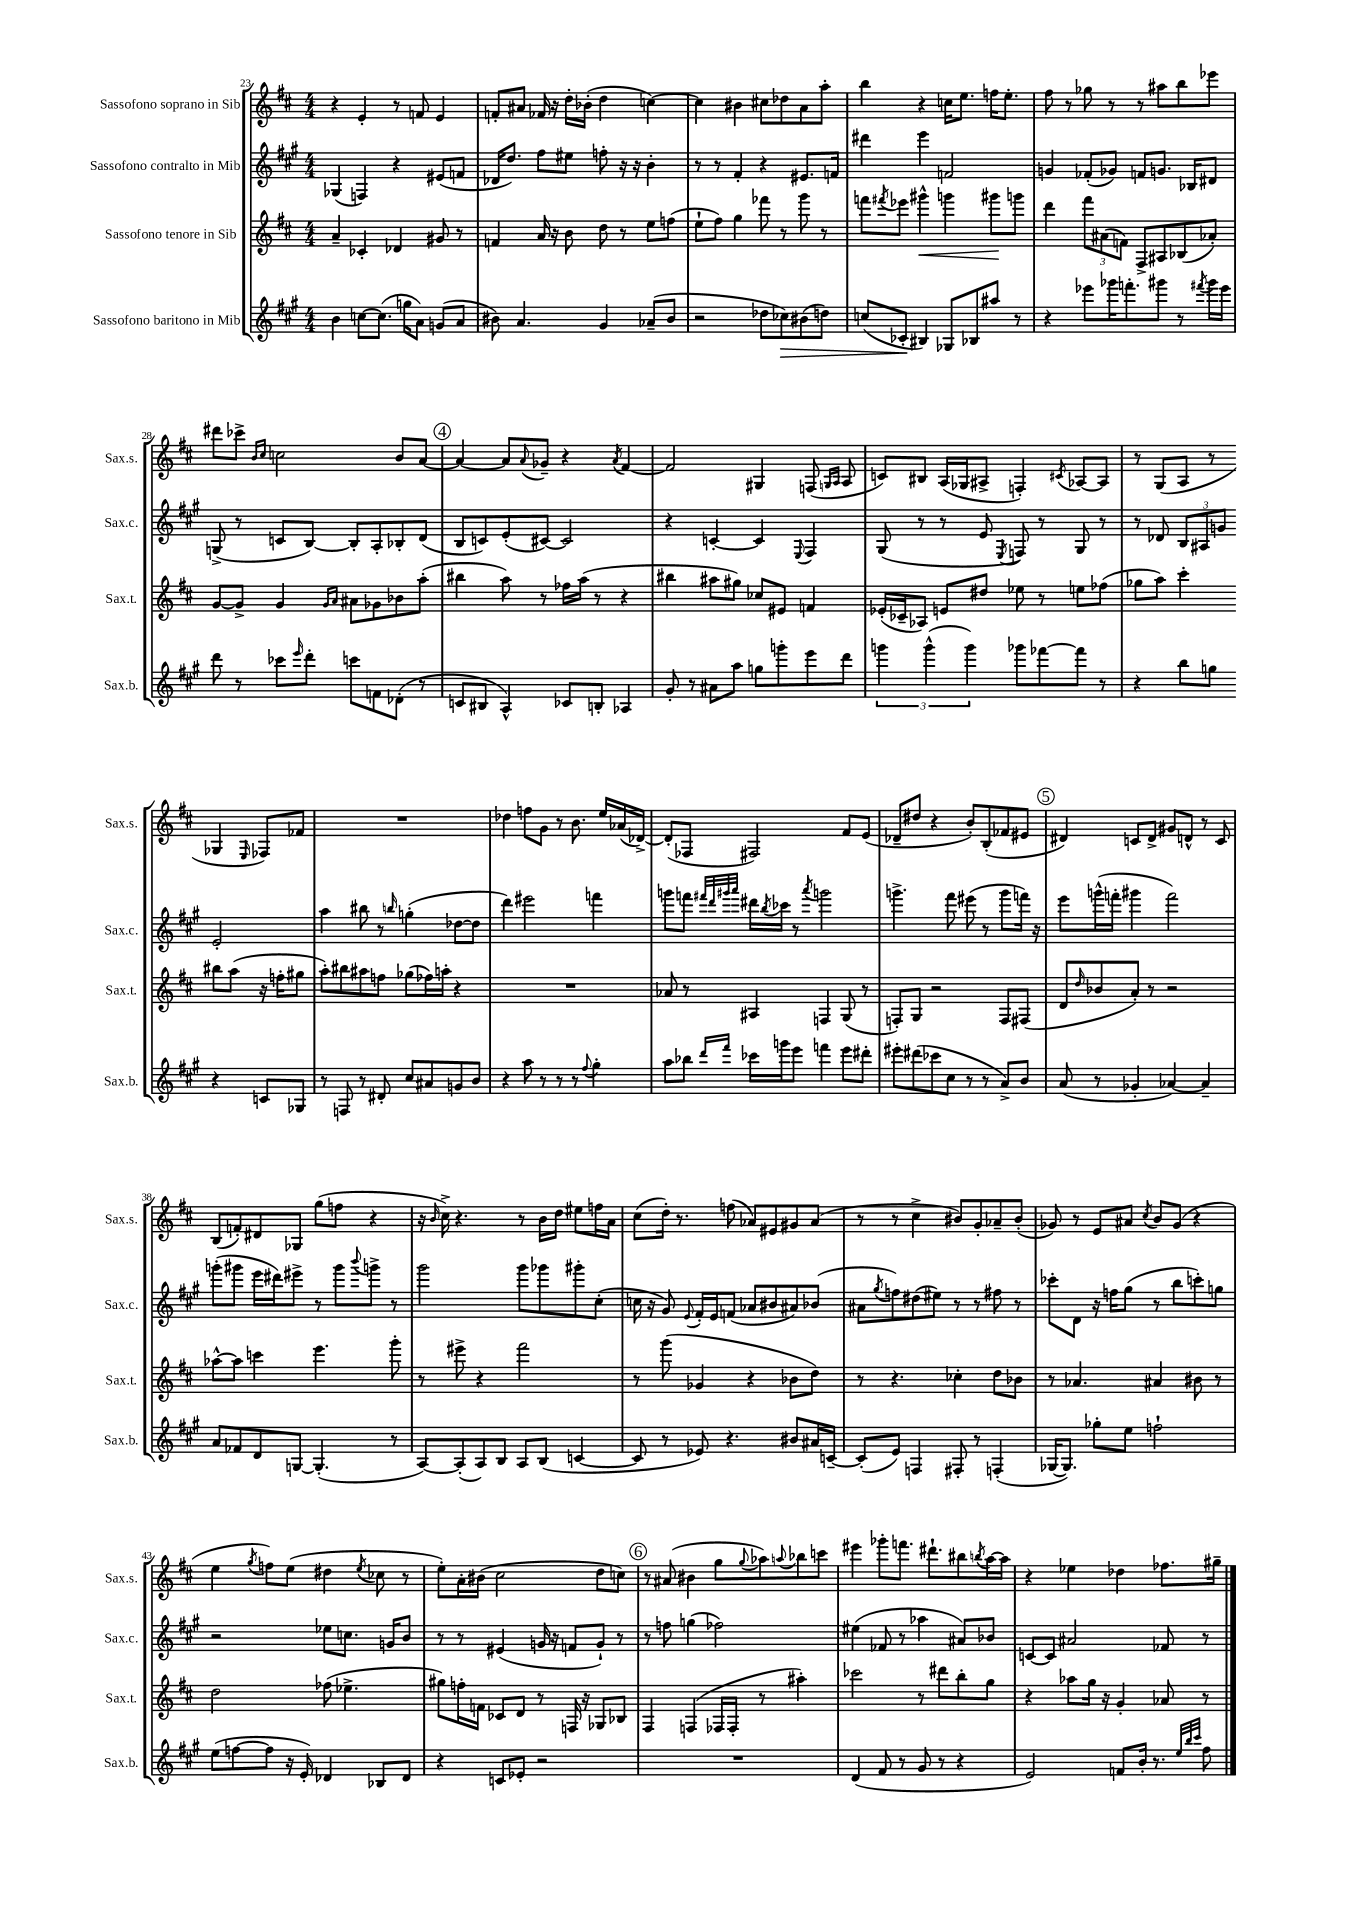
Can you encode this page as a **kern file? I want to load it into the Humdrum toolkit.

**kern	**kern	**kern	**kern
*staff4	*staff3	*staff2	*staff1
*clefG2	*clefG2	*clefG2	*clefG2
*k[f#c#g#]	*k[f#c#]	*k[f#c#g#]	*k[f#c#]
*M4/4	*M4/4	*M4/4	*M4/4
4b	4a~	(4G-	4r
[8cc	4c-'	4F)	4e'
(8.cc]	.	.	.
.	4d-	4r	8r
16gg	.	.	.
8a)	.	.	8f
(8g	8g#	(8e#	4e
8a	8r	8f	.
=	=	=	=
8b#)	4f	16d-	8f'
.	.	8.dd)	.
4.a	.	.	8a#
.	16a	8ff#	16f-
.	16r	.	16r
.	8b	8ee#	16dd'
.	.	.	(16b-'
4g#	8dd	8ff'	4dd
.	8r	16r	.
.	.	16r	.
(8a-~	8ee	4b'	[4cc)
8b#	(8ff	.	.
=	=	=	=
2r	8ee`	8r	4cc]
.	8ff#)	8r	.
.	4gg	4f#'	4b#
8dd-	8fff-	4r	8cc#
8cc-)	8r	.	8dd-
(8b#	8ggg	8.e#	8a
8dd)	8r	.	8aa'
.	.	16f	.
=	=	=	=
(8cc	8fff	4ddd#	4bb
.	8qfff#	.	.
8c-'	8eee-	.	.
4B#)	4ggg#^^	4eee	4r
8G-	4ggg	2f	16cc
.	.	.	8.ee
8B-	.	.	.
8aa#	8ggg#	.	16ff
.	.	.	8.ee'
8r	8ggg	.	.
=	=	=	=
4r	4ddd	4g	8ff#
.	.	.	8r
8eee-	12fff#	(8f-'	8gg-
.	(12a#	.	.
16ggg-	.	8g-)	8r
.	12f)	.	.
8.fff'	.	.	.
.	8F#^	8f	8r
8ggg#	8A#	8.g	8aa#
8r	(8B-	.	8bb
.	.	16B-	.
8qfff#	.	.	.
16ggg#	8a-')	8d#	8eee-
16eee-	.	.	.
=	=	=	=
8ddd	[8g	(8G^	8ddd#
8r	8g^]	8r	8ccc-^
.	.	.	16qqb
.	.	.	16qqcc#
8ccc-	4g	8c	2cc
16qqeee	.	.	.
8ddd'	.	[8B)	.
.	16qqg	.	.
.	16qqa	.	.
8ccc	8a#	8B']	.
8f	8g-	8A'	.
(8d-'	8b-	8B-'	8b
8r	(8aa'	(8d	[8a
=	=	=	=
8c	4bb#	8B	4a_
8B#	.	8c)	.
4A^^)	8aa)	(8e'	8a]
.	.	.	8qqa
.	8r	[8c#)	8g-~
8c-	16ff-	2c#]	4r
.	(16aa	.	.
8B'	8r	.	.
.	.	.	8qa
4A-	4r	.	[4f#
=	=	=	=
8g#'	4bb#	4r	2f#]
8r	.	.	.
8a#	8aa#	[4c'	.
8aa	8gg#)	.	.
8gg	8cc-	4c]	4G#
8ggg'	8e#	.	.
.	.	8qqE	.
8eee	4f	4F#	(8F
.	.	.	16qqG
.	.	.	16qqA
8ddd	.	.	8A
=	=	=	=
6ggg	(16e-'	(8G#	8c)
.	16c-~	.	.
.	8A-)	8r	8B#
(6ggg^^	.	.	.
.	8e	8r	(16A
.	.	.	16G-
6ggg)	.	.	.
.	8dd#	8e	8A#^
.	.	8qE	.
8ggg-	8ee-	8F)	4F')
[8fff-	8r	8r	.
.	.	.	8qc#
8fff-]	8ee	8G#	[8A-
8r	(8ff-	8r	8A-]
=	=	=	=
4r	8gg-	8r	8r
.	8aa)	8d-	(8G
8bb	4ccc#'	12B	8A
.	.	12A#	.
8gg	.	.	8r
.	.	12g	.
4r	8bb#	2e'	4G-
.	(8aa	.	.
.	.	.	16qqE
8c	16r	.	8F-)
.	16ff'	.	.
8G-	8gg#	.	8f-
=	=	=	=
8r	8aa')	4aa	1r
8F	8bb#	.	.
8r	8aa#	8bb#	.
8d#'	8ff	8r	.
.	.	16qqbb	.
8cc#	(8gg-	(4gg'	.
8a#	16ff-)	.	.
.	16aa'	.	.
8g	4r	[8dd-	.
8b	.	8dd-]	.
=	=	=	=
4r	1r	4ddd)	4dd-
8aa	.	2eee#	8ff
8r	.	.	8g
8r	.	.	8r
8r	.	.	8.b
8qqff#	.	.	.
4gg#'	.	4fff	.
.	.	.	16ee
.	.	.	(16a-
.	.	.	[16d-^)
=	=	=	=
8aa	8a-	8ggg	(8d-']
8bb-	8r	8fff	8F-
.	.	32qqfff#	.
.	.	32qqddd	.
16qqddd	.	32qqggg#	.
16qqfff#	.	32qqaaa	.
16ccc-	4A#	16ddd#	2F#)
.	.	8qbb	.
16ggg	.	16ccc-	.
8eee	.	8r	.
.	.	8qaaa	.
4fff	4F	2ggg	.
8eee	(8G	.	8f#
8ddd#'	8r	.	(8e
=	=	=	=
8eee#'	8F')	4.ggg^	8d-~
(8ddd#	8G	.	8dd#
8ccc-	2r	.	4r
8cc#	.	8fff#	.
8r	.	(8eee#	8b')
8r	.	8r	(8B'
8a^)	8F	8ggg	8f-
8b	(8F#	16fff)	8e#
.	.	16r	.
=	=	=	=
(8a	8d	8eee	4d#)
.	16qqdd	.	.
8r	8b-	(16ggg^^	.
.	.	16fff'	.
4g-'	8a')	4ggg#	8c
.	8r	.	8d#^
[4a-)	2r	2fff)	8g#
.	.	.	8d^^
4a-~]	.	.	8r
.	.	.	8c
=	=	=	=
8a	[8aa-^^	(8ggg'	(8B
8f-	8aa-]	8ggg#	8f')
8d	4ccc	16eee	8d#
.	.	16ddd#)	.
[8G	.	8eee#^	8G-
(4.G']	4.eee	8r	(8gg
.	.	8ggg#	8ff
.	.	8qqbbb	.
.	.	8ggg^	4r
8r	8ggg'	8r	.
=	=	=	=
[8A)	8r	2ggg#	16r
.	.	.	16qqb
.	.	.	16cc#^)
(8A']	8eee#^	.	4.r
8A)	4r	.	.
8B	.	.	.
8A	2fff#	8ggg#	8r
(8B	.	8ggg-	16b
.	.	.	16dd
[4c	.	8ggg#'	8ee#
.	.	(8cc#'	16ff
.	.	.	16a
=	=	=	=
8c]	8r	16cc	(8cc#
.	.	16r	.
8r	(8ggg	8g#)	16dd')
.	.	.	8.r
.	.	8qqe	.
8e-)	4g-	16f#'	.
.	.	16e	.
4.r	.	(8f	(8ff
.	4r	8a-	8a-)
.	.	8b#	8e#
8b#	8b-	8a#)	8g#
16a#	8dd)	(8b-	(8a-
[16c~	.	.	.
=	=	=	=
(8c']	8r	8a#	8r
.	.	8qgg#	.
8e)	4.r	8ff)	8r
4F	.	(8dd#	4cc#^
.	.	8ee#)	.
8F#'	4cc-'	8r	8b#)
8r	.	8r	8g'
(4F'	8dd	8ff#	8a-~
.	8b-	8r	(8b#'
=	=	=	=
[16G-	8r	8ccc-'	8g-)
8.G-])	.	.	.
.	4.a-	8d	8r
8gg-'	.	16r	8e
.	.	16ff	.
8ee	.	(8gg#	8a#
.	.	.	8qcc#
2ff`	4a#	8r	8b
.	.	8bb	(8g-
.	8b#	8ccc')	4r
.	8r	8gg	.
=	=	=	=
(8ee	2dd	2r	4ee
[8ff	.	.	.
.	.	.	8qgg
8ff]	.	.	8ff)
16r	.	.	(8ee
16e')	.	.	.
4d-	(8ff-	8ee-	4dd#
.	4.ee-^	8.cc	.
.	.	.	8qee
8B-	.	.	8cc-
.	.	16g	.
8d-	.	8b	8r
=	=	=	=
4r	8gg#)	8r	8ee')
.	16ff'	8r	16a'
.	16f	.	(16b#
8c	8c-	(4e#	2cc#
8e-'	8d	.	.
2r	8r	16g	.
.	.	16r	.
.	16F	8f	.
.	16r	.	.
.	8G-	8g`)	8dd
.	8B-	8r	8cc)
=	=	=	=
1r	4F#	8r	8r
.	.	8ff	(8a#
.	(4F	(4gg	4b#
.	16F-	2ff-)	8gg
.	16F-'	.	.
.	.	.	8qqgg
.	8r	.	8aa-)
.	.	.	8qqaa
.	4aa#')	.	8bb-
.	.	.	8ccc
=	=	=	=
(4d	2ccc-	(4ee#	4eee#
8f#	.	8f-	8ggg-'
8r	.	8r	8.fff
8g#	8r	4aa-	.
.	.	.	8.ddd#`
8r	8ddd#	.	.
4r	8bb'	8a#)	8bb#
.	.	.	8qbb
.	8gg	8b-	[16aa
.	.	.	16aa]
=	=	=	=
2e)	4r	[8c	4r
.	.	8c]	.
.	8aa-	2a#	4ee-
.	16gg	.	.
.	16r	.	.
8f	4g'	.	4dd-
16b'	.	.	.
8.r	.	.	.
.	8a-	8f-	8.ff-
32qqee	.	.	.
32qqbb	.	.	.
32qqccc#	.	.	.
8ff#	8r	8r	.
.	.	.	16gg#~
==	==	==	==
*-	*-	*-	*-
